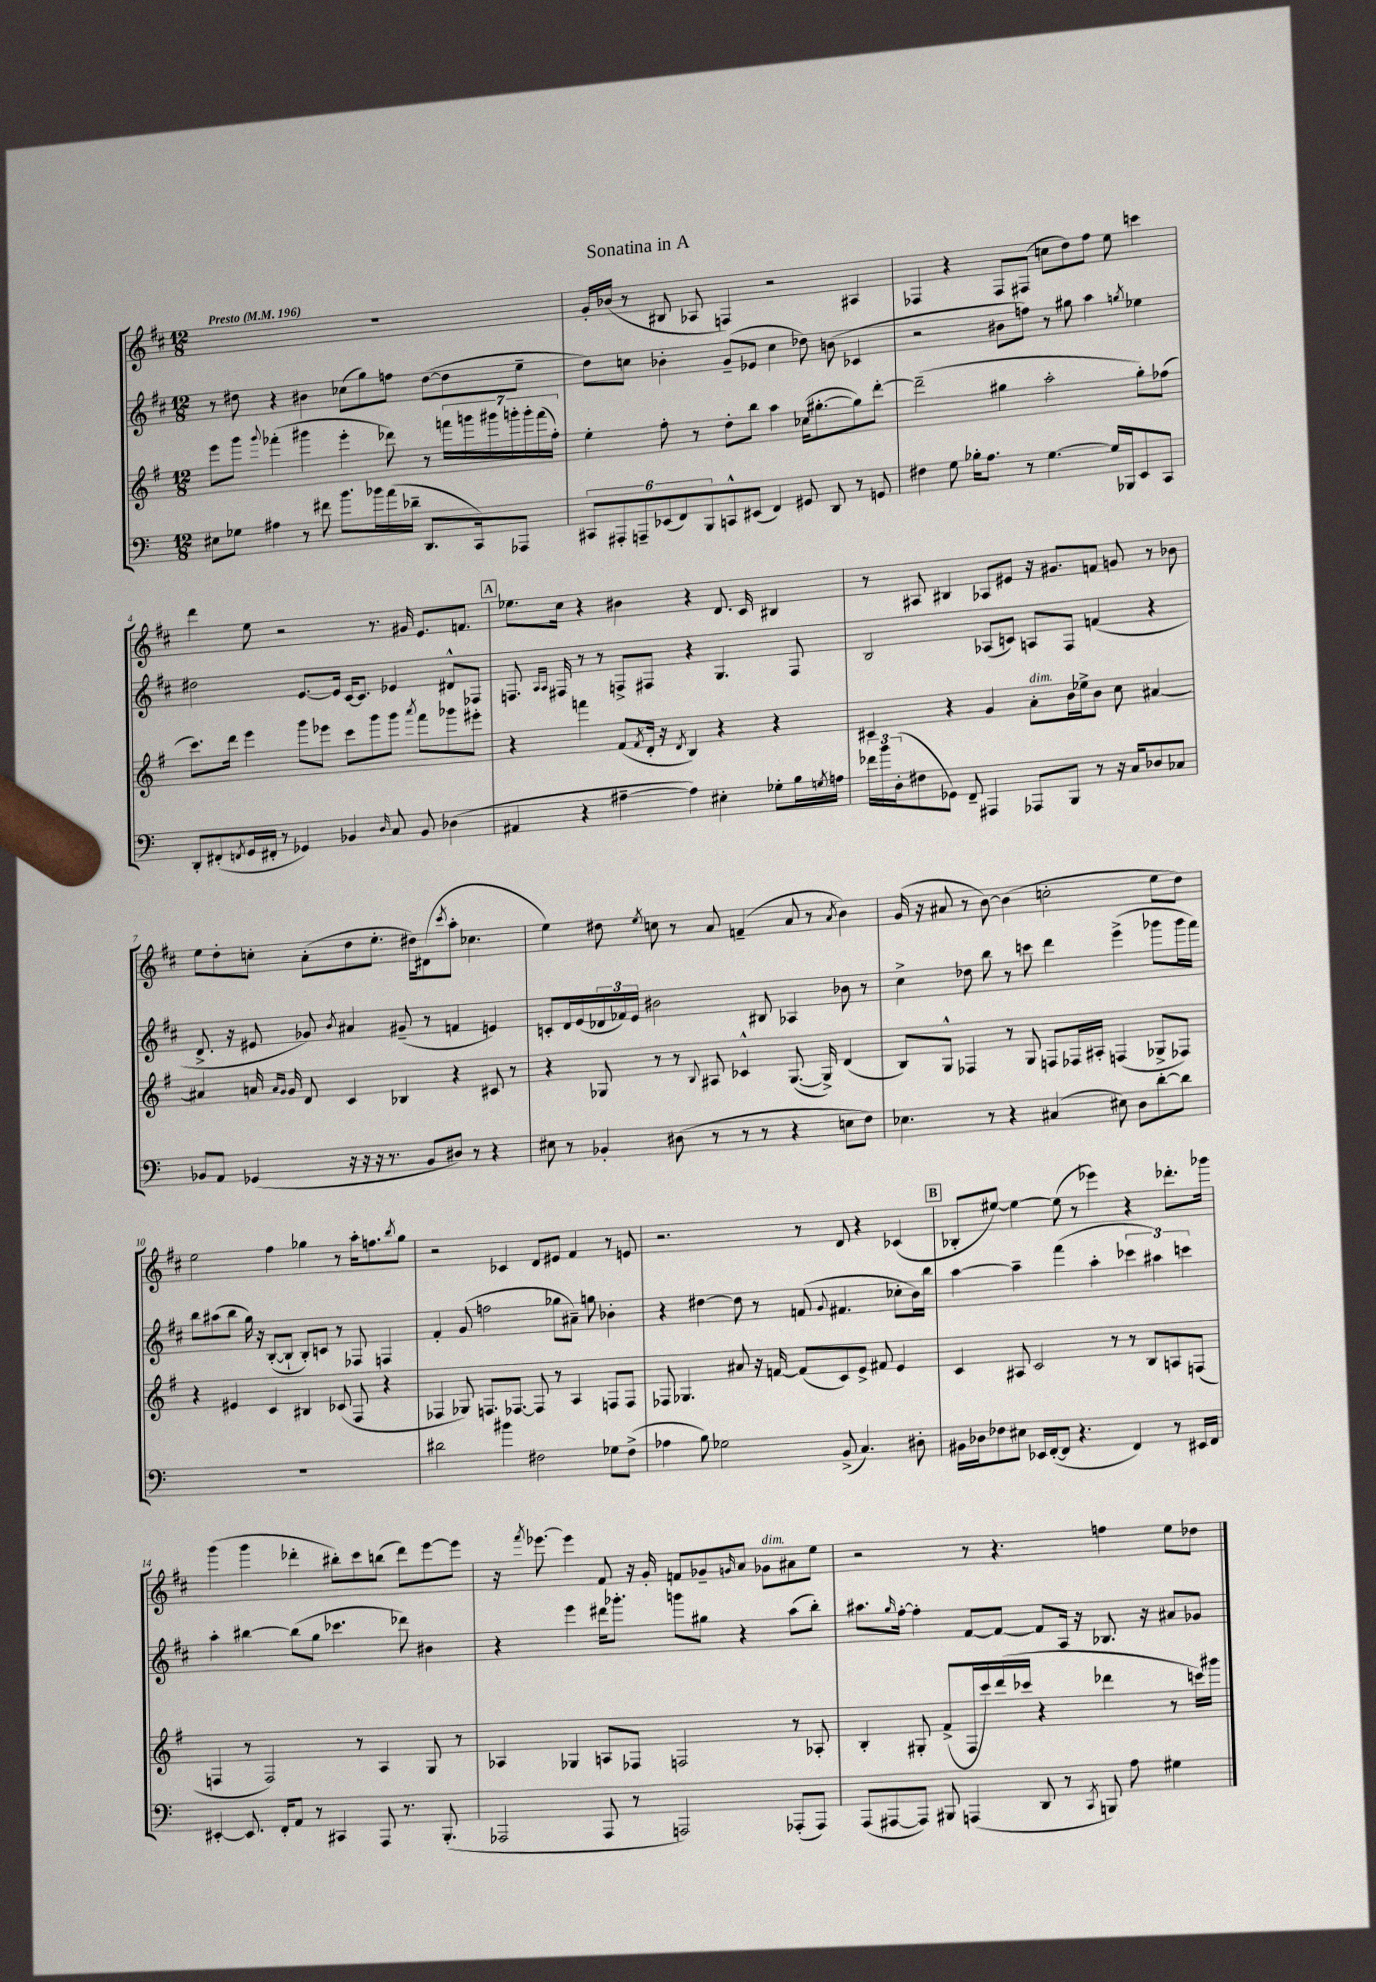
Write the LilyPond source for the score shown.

\header { title = "Sonatina in A" }
<<
\new StaffGroup <<
\new Staff = "s0" {
    \clef treble \key d \major \numericTimeSignature \time 12/8 \tempo "Presto" 4 = 196
    R1. |
    g'16-. bes'16( r8 bis8 aes8 f4) r2 ais4 |
    fes4 r4 fes8 fis8( c''8 d''8) fis''8 e''8 c'''4 |
    d'''4 e''8 r2 r8. gis'16 e'8. f'8. |
    \mark \markup { \box "A" } ees''8. cis''16 r4 bis'4 r4 d'8. cis'16 bis4 |
    r8 ais8 bis4 aes8 eis'8 r16 gis'8. f'8 g'8 r8 bes'8 |
    e''8 d''8-. c''8-. a'8-.( d''8 e''8.-. dis''16) dis'8( \acciaccatura { cis'''8 } a''8-. ces''4. |
    e''4) dis''8 \acciaccatura { e''8 } c''8 r8 a'8 f'4--( a'8 r8 \acciaccatura { a'8 } b'4) |
    g'16( r16 ais'8 r8 b'8~) b'4( c''2-. e''8 d''8) |
    e''2 fis''4 ges''4 r8 a''16-. f''8. \acciaccatura { b''8 } ges''8 |
    r2 ces'4 d'8 eis'8 fis'4 r8 e'8 |
    r2. r8 d'8 r4 ces'4( |
    \mark \markup { \box "B" } bes8-. eis''8~) eis''4~ eis''8( r8 ees'''4) r4 des'''8.-. ges'''16 |
    g'''4( g'''4 des'''4-. bis''8-.) cis'''8 b''8( des'''8) e'''8~ e'''8 |
    r16 \acciaccatura { fis'''8 } ees'''8.~ ees'''4 fis'8 r16 g'16-. f'8 ges'8-- \grace { g'16 } a'8 ges'8^\markup { \italic "dim." } ais'8 e''8 |
    r2 r8 r4. f''4 e''8 des''8 \bar "|." |
}
\new Staff = "s1" {
    \clef treble \key d \major \numericTimeSignature \time 12/8
    r8 dis''8 r4 bis'4 ces''8( g''8) f''8 dis''8~( dis''8 e''8-- |
    d''8) c''8 bes'4-. g'8--( ees'8 c''4 des''8) b'8( ces'4 |
    r2 bis'8 f''8) r8 gis''8 a''4 \acciaccatura { g''8 } ees''4 |
    dis''2 e'8.~ e'16 cis'16~ cis'8. ees'4 dis'8-^ fes8 |
    \mark \markup { \box "A" } f8. \grace { a16 a16 } fis16 r8 r8 f8-> fis8 r4 g4. fis8 |
    b2 aes8( c'8) a8 fis8 f'4( r4 |
    d'8.-> r16 eis'8 ges'8) \acciaccatura { b'8 } ais'4 gis'8--( r8 f'4 e'4) |
    c'8-. d'16 e'16( \tuplet 3/2 { des'16 fes'16) e'16 } bis'2 bis8 aes4 bes'8 r8 |
    cis''4-> des''8 b''8 r8 c'''8 d'''4 e'''4->( ges'''8 ges'''16 fis'''16) |
    b''8 ais''8( b''8 g''16) r16 b8~-.( b8-! b8-.) c'8 r8 fes8 f4 |
    fis'4-. g'8( f''2 ges''8 ais'8--) g''8 bes'4-. |
    r4 dis''4~ dis''8 r8 f'8( \appoggiatura { g'8 } fis'4. ces''8-. b'16) b''16 |
    \mark \markup { \box "B" } a''4~ a''4-- fis'''4( a''4-. \tuplet 3/2 { ces'''4 ais''4) c'''4 } |
    a''4-. bis''4~ bis''8( g''8 ces'''4. des'''8) bis'4 |
    r4 e'''4 dis'''16 ges'''8.-. g'''8 gis''8 r4 a''8( b''8-.) |
    ais''8. \grace { g''16 } fis''16~-. fis''4-. fis'8~ fis'8~ fis'8 a16 r16 bes8. r16 ais'8 ges'8 \bar "|." |
}
\new Staff = "s2" {
    \clef treble \key g \major \numericTimeSignature \time 12/8
    e'''8 g'''8 \appoggiatura { g'''8 } fes'''4-.( gis'''4 e'''4-. des'''8) r8 \tuplet 7/4 { f'''16 g'''16 gis'''16 g'''16-. g'''16-. f'''16( fis''16-.) } |
    e''4-. fis''8-. r8 d''8-. b''8 a''4 ces''16( gis''8.~-. gis''8) d'''8~-. |
    d'''2--( gis''4 a''2-. gis''8-.) fes''8( |
    c'''8.) d'''16 e'''4 g'''8 ees'''8 c'''8 g'''8 g'''8 \acciaccatura { a'''8 } fis'''8 ges'''8 eis'''8-. |
    \mark \markup { \box "A" } r4 f'''4 fis'8( \acciaccatura { fis'8 } d'16-. r16 \acciaccatura { d'8 } b4) r4 r4 |
    cis'4 r4 g'4 a'8-.^\markup { \italic "dim." } b'16 ees''16-> b'8 c''8 ais'4~ |
    ais'4 a'16 \grace { a'16 g'16 } g'16 d'8 c'4 bes4 r4 cis'8 r8 |
    r4 ges8 r8 r8 \appoggiatura { b8 } ais8 ces'4-^ ges8.~( ges16->) d'4( |
    b8) g8-^ fes4 r8 g8 f8 fes16 ais16-. f4( ges8-> fes8) |
    r4 eis'4 c'4 bis4 ces'8( fis8 r4 |
    fes4 ges8) f8. fes8.~ fes8 r8 a4 f8 f8 |
    fes8 ges4. ais'8 r16 f'16~ f'8( c'8) e'8-> fis'8 e'4 |
    \mark \markup { \box "B" } c'4 ais8 c'2 r8 r8 b8 a8 f8( |
    f4 r8 f2) r8 a4 g8 r8 |
    aes4 ges4 a8 fes8 f2 r8 aes8-. |
    b4-. gis8-. fis'8->( fis16 c'''16) d'''16( ces'''16 r4 des'''4 r8 c'''16) gis'''16 \bar "|." |
}
\new Staff = "s3" {
    \clef bass \key c \major \numericTimeSignature \time 12/8
    eis8 ges8 ais4 r8 fis'8 b'8. bes'16 a'16( des'16-- d,8. c,16) aes,,8 |
    \tuplet 6/4 { cis,8 ais,,8-. a,,8-- ees,8( f,8) b,,8 } c,8-^ eis,8( f,4) gis,8 d,8 r8 g,8 |
    fis4 g8 bes16-. a8. r8 g4.~ g16 bes,,16 e,8 c,8 |
    d,8-. fis,8-.( \acciaccatura { f,8 } g,16 fis,16-. r8 ges,4) bes,4 \grace { d16 } c8 bes,8 des4( |
    \mark \markup { \box "A" } ais,4 r4 ais4~-- ais4) eis4-. ges8-. b16 \acciaccatura { g8 } a16 |
    \tuplet 3/2 { fes'16 b'16 d16-.( } fis8 ges,8) f,8-- ais,,4 aes,,8 b,,8 r8 r16 c16 des8 ces8 |
    bes,8 a,8 ges,4( r16 r16 r16 r8. bes,8 dis8) r8 r4 |
    eis8 r8 bes,4-. dis8( r8 r8 r8 r4 e8 f8) |
    ees4. r8 r4 cis4( eis8) d8 d'8~-. d'8 |
    R1. |
    dis'2 bis'4 fis2 ges8 fis8->( |
    aes4 b8) ges2 b,8->( c4.) dis8-. |
    \mark \markup { \box "B" } bis,16 des16 fes8 eis8 ees,16 f,16~-.( f,8 r4. f,4) r8 eis,16 f,16 |
    eis,4~-. eis,8. f,16-. a,8 r8 cis,4 a,,8 r8. b,,8.-.( |
    aes,,2 aes,,8 r8 a,,2) aes,,8-.( aes,,8) |
    a,,8( ais,,8~ ais,,8) bis,,8 a,,4( d,8 r8 \acciaccatura { c,8 } b,,8) a8 gis4 \bar "|." |
}
>>
>>
